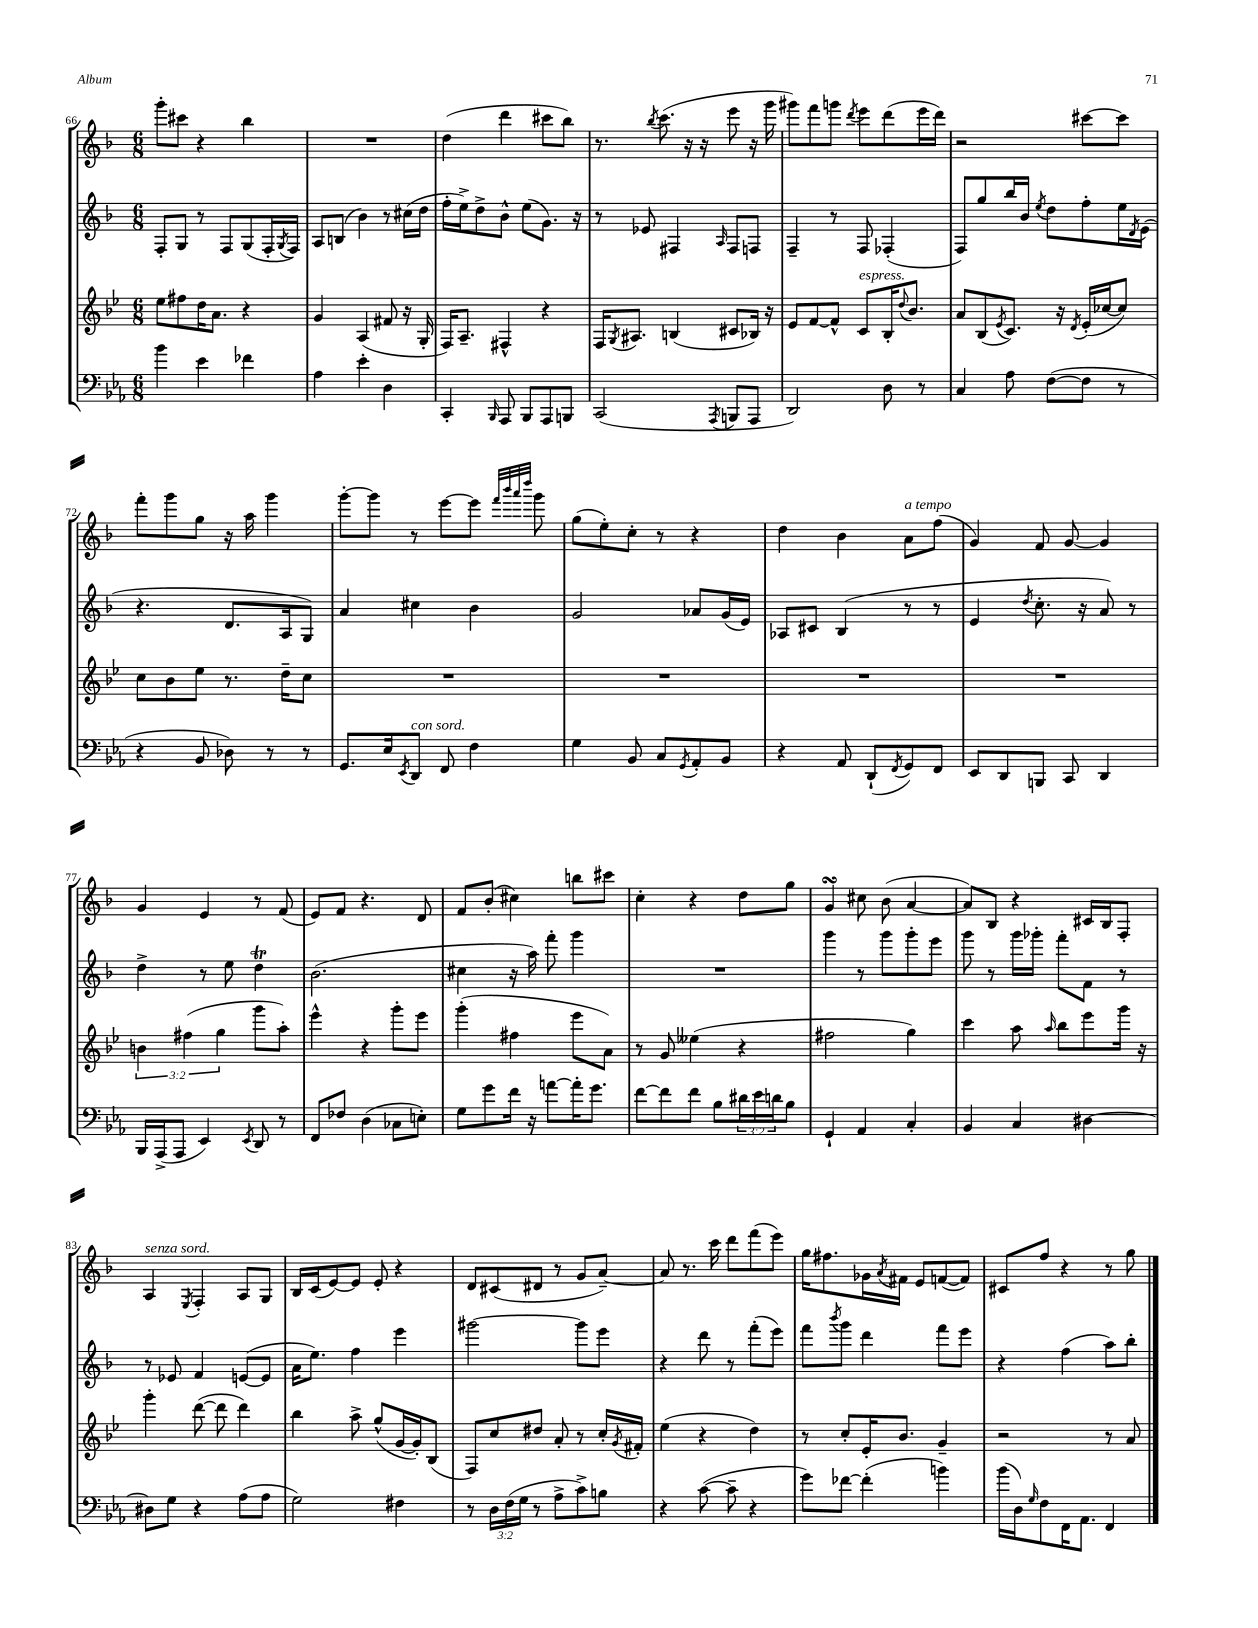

**kern	**kern	**kern	**kern
*staff4	*staff3	*staff2	*staff1
*clefF4	*clefG2	*clefG2	*clefG2
*k[b-e-a-]	*k[b-e-]	*k[b-]	*k[b-]
*M6/8	*M6/8	*M6/8	*M6/8
4b-\	8ee-\L	8F'/L	8ggg'\L
.	8ff#\	8G/J	8ccc#\J
4e-\	16dd\K	8r	4r
.	8.a\J	.	.
.	.	8F/L	.
4f-\	4r	(8G/	4bb-\
.	.	16F'/L	.
.	.	8qG/	.
.	.	16F/JJ)	.
=	=	=	=
4A-\	4g/	8A/L	2.r
.	.	(8B/J	.
4e-'\	(4A/	4b-\)	.
4D\	8f#/	8r	.
.	16r	(16cc#\LL	.
.	16G'/	16dd\JJ	.
=	=	=	=
4CC'/	16F/LK)	16ff'\LL	(4dd\
.	8.A~/J	16ee^\J)	.
.	.	8dd^\	.
16qqBBB-/	.	.	.
8AAA-/	4F#^^/	8b-^^\J	4ddd\
8BBB-/L	.	(8ee\L	.
8AAA-/	4r	8.g\J)	8ccc#\L
8BBB/J	.	.	8bb-\J)
.	.	16r	.
=	=	=	=
(2CC/	16F/LK	8r	8.r
.	8qG/	.	.
.	8.A#/J	.	.
.	.	8e-/	.
.	.	.	8qbb-/
.	.	.	(8.ccc\
.	(4B/	4F#/	.
.	.	.	16r
.	.	.	16r
8qAAA-/	.	16qqA/	.
8BBB/L	8c#/L	8F#/L	8eee\
8AAA-/J	16B-/Jk)	8F/J	16r
.	16r	.	16ggg\
=	=	=	=
2DD/)	8e-/L	4F~/	8ggg#\L)
.	[8f/	.	8fff\
.	8f^^/]J	8r	8ggg\J
.	.	.	8qddd/
.	8c/L	8F/	8eee\L
8D\	16B-'/K	(4F-'/	(8ddd\
.	8qqdd/	.	.
.	8.b-/J	.	.
8r	.	.	16eee\L
.	.	.	16ddd\JJ)
=	=	=	=
4C/	8a/L	8F/L)	2r
.	(8B-/	8gg/	.
.	8qe-/	.	.
8A-\	8.c/J)	16bb-/L	.
.	.	16b-/JJ	.
.	.	8qee/	.
([8F\L	.	8dd\L	.
.	16r	.	.
.	8qd/	.	.
8F\]J	(16e-'/LL	8ff'\	[8ccc#\L
.	[16cc-/J	.	.
8r	8cc-/]J)	16ee\L	8ccc#\]J
.	.	8qd/	.
.	.	(16e\JJ	.
=	=	=	=
4r	8cc\L	4.r	8fff'\L
.	8b-\	.	8ggg\
8BB-/	8ee-\J	.	8gg\J
8D-\)	8.r	8.d/L	16r
.	.	.	16aa\
8r	.	.	4ggg\
.	16dd~\LK	16A/k	.
8r	8cc\J	8G/J)	.
=	=	=	=
8.GG/L	2.r	4a/	[8ggg'\L
.	.	.	8ggg\]J
16E-/k	.	.	.
8qEE-/	.	.	.
8DD/J	.	4cc#\	8r
8FF/	.	.	[8eee\L
4F\	.	4b-\	8eee\]J
.	.	.	32qqfff/LLL
.	.	.	32qqbbb-/
.	.	.	32qqaaa/
.	.	.	32qqdddd/JJJ
.	.	.	8ggg\
=	=	=	=
4G\	2.r	2g/	(8gg\L
.	.	.	8ee'\)
8BB-/	.	.	8cc'\J
8C/L	.	.	8r
8qGG/	.	.	.
8AA-'/	.	8a-/L	4r
8BB-/J	.	(16g/L	.
.	.	16e/JJ)	.
=	=	=	=
4r	2.r	8A-/L	4dd\
.	.	8c#/J	.
8AA-/	.	(4B-/	4b-\
(8DD`/L	.	.	.
8qFF/	.	.	.
8GG/)	.	8r	8a\L
8FF/J	.	8r	(8ff\J
=	=	=	=
8EE-/L	2.r	4e/	4g/)
8DD/	.	.	.
.	.	8qdd/	.
8BBB/J	.	8.cc'\	8f/
8CC/	.	.	[8g/
.	.	16r	.
4DD/	.	8a/)	4g/]
.	.	8r	.
=	=	=	=
16BBB-/LL	6b\	4dd^\	4g/
(16AAA-^/J	.	.	.
8AAA-/J	.	.	.
.	(6ff#\	.	.
4EE-/)	.	8r	4e/
.	6gg\	.	.
.	.	8ee\	.
8qEE-/	.	.	.
8DD/	8ggg\L	4dd\	8r
8r	8aa'\J)	.	(8f/
=	=	=	=
8FF/L	4eee-^^\	(2.b-\	8e/L)
8F-/J	.	.	8f/J
(4D\	4r	.	4.r
8C-\L	8ggg'\L	.	.
8E'\J)	8eee-\J	.	8d/
=	=	=	=
8G\L	(4ggg'\	4cc#\	8f/L
8g\	.	.	(8b-'/J
16f\Jk	4ff#\	16r	4cc#\)
16r	.	16aa\)	.
[8a\L	.	8fff'\	.
16a'\]K	8eee-\L	4ggg\	8bb\L
8.g\J	.	.	.
.	8a\J)	.	8ccc#\J
=	=	=	=
[8f\L	8r	2.r	4cc'\
8f\]	8g/	.	.
8f\J	(4ee--\	.	4r
8B-\L	.	.	.
24d#\L	4r	.	8dd\L
24e-\	.	.	.
24d\J	.	.	.
8B-\J	.	.	8gg\J
=	=	=	=
4GG`/	2ff#\	4ggg\	4g/
4AA-/	.	8r	8cc#\
.	.	8ggg\L	(8b-\
4C'/	4gg\)	8ggg'\	[4a/
.	.	8eee\J	.
=	=	=	=
4BB-/	4ccc\	8ggg\	8a/]L)
.	.	8r	8B-/J
4C/	8aa\	16ggg\LL	4r
.	.	16ggg-'\JJ	.
.	16qqaa/	.	.
.	8bb-\L	8fff'\L	.
[4D#\	8eee-\	8f\J	16c#/LL
.	.	.	16B-/J
.	16ggg\Jk	8r	8F'/J
.	16r	.	.
=	=	=	=
8D#\]L	4ggg'\	8r	4A/
8G\J	.	8e-/	.
.	.	.	8qE/
4r	([8ddd\	4f/	4F'/
.	8ddd\]	.	.
(8A-\L	4ddd\)	([8e/L	8A/L
8A-\J	.	8e/]J	8G/J
=	=	=	=
2G\)	4bb-\	16a\LK	16B-/LL
.	.	8.ee\J)	(16c/J
.	.	.	[8e/)
.	8aa^\	4ff\	8e/]J
.	(8gg^^/L	.	8e'/
4F#\	[16g/L	4eee\	4r
.	16g'/]J)	.	.
.	(8B-/J	.	.
=	=	=	=
8r	8F/L)	[2ggg#\	8d/L
24D\LL	8cc/	.	(8c#/
(24F\	.	.	.
24G\JJ	.	.	.
8r	8dd#/J	.	8d#/J
8A-^\L	8a'/	.	8r
8c^\)	8r	8ggg#\]L	8g/L
8B\J	16cc'/LL	8eee\J	[8a~/J)
.	8qg/	.	.
.	16f#'/JJ	.	.
=	=	=	=
4r	(4ee-\	4r	8a/]
.	.	.	8.r
([8c\	4r	8ddd\	.
.	.	.	16ccc\
8c~\]	.	8r	8ddd\L
4r	4dd\)	(8fff'\L	(8fff\
.	.	8eee\J)	8eee\J)
=	=	=	=
8g\L)	8r	8fff\L	16gg\LK
.	.	.	8.ff#\
.	.	8qbbb-/	.
[8f-\J	8cc'/L	8ggg\J	.
(4f-'\]	16e-'/K	4ddd\	16g-\L
.	.	.	8qa/
.	8.b-/J	.	16f#\JJ
.	.	.	8e/L
4b\)	4g~/	8fff\L	([8f/
.	.	8eee\J	8f/]J)
=	=	=	=
(16b-\LL	2r	4r	8c#/L
16D\J)	.	.	.
16qqG/	.	.	.
8F\	.	.	8ff/J
16FF\K	.	(4ff\	4r
8.AA-\J	.	.	.
4FF/	8r	8aa\L)	8r
.	8a/	8bb-'\J	8gg\
==	==	==	==
*-	*-	*-	*-
